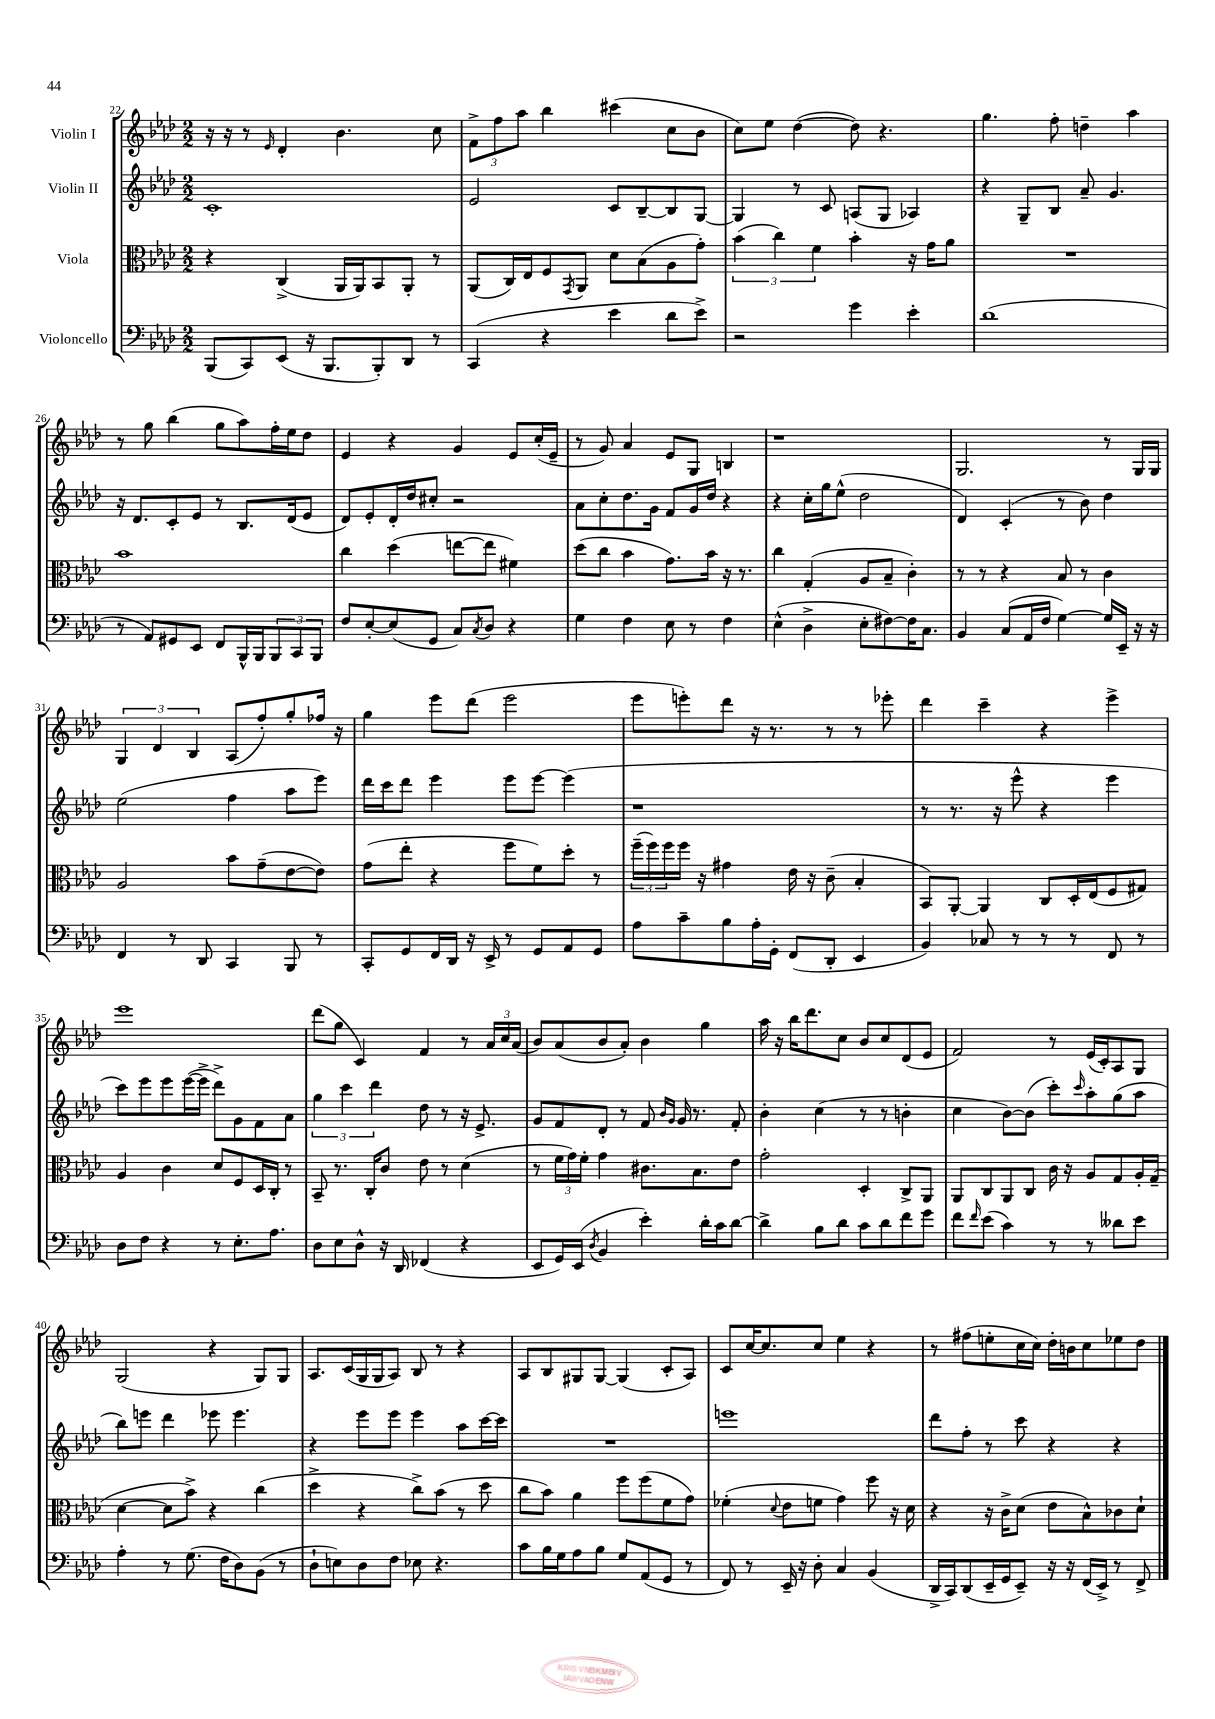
<<
\new StaffGroup <<
\new Staff = "s0" \with { instrumentName = "Violin I" } {
    \clef treble \key aes \major \numericTimeSignature \time 2/2
    r16 r16 r8 \grace { ees'16 } des'4-. bes'4. c''8 |
    \tuplet 3/2 { f'8-> f''8 aes''8 } bes''4 cis'''4( c''8 bes'8 |
    c''8) ees''8 des''4~( des''8) r4. |
    g''4. f''8-. d''4-- aes''4 |
    r8 g''8 bes''4( g''8 aes''8) f''16-. ees''16 des''8 |
    ees'4 r4 g'4 ees'8 c''16-.( ees'16-- |
    r8 g'8) aes'4 ees'8 g8 b4 |
    r1 |
    g2. r8 g16 g16 |
    \tuplet 3/2 { g4 des'4 bes4 } aes8( f''8-.) g''8-. fes''16 r16 |
    g''4 ees'''8 des'''8( ees'''2 |
    ees'''8 e'''8-.) des'''8 r16 r8. r8 r8 ees'''8-. |
    des'''4 c'''4-- r4 ees'''4-> |
    ees'''1 |
    des'''8( g''8 c'4) f'4 r8 \tuplet 3/2 { aes'16 c''16 aes'16( } |
    bes'8) aes'8( bes'8 aes'8-.) bes'4 g''4 |
    aes''16 r16 bes''16 des'''8. c''8 bes'8 c''8 des'8( ees'8 |
    f'2) r8 ees'16( c'16-.) aes8 g8 |
    g2( r4 g8) g8 |
    aes8. c'16( g16 g16 aes8) bes8 r8 r4 |
    aes8 bes8 gis8 gis8~ gis4( c'8-. aes8) |
    c'8 c''16~ c''8. c''8 ees''4 r4 |
    r8 fis''8( e''8-. c''16 c''16) des''16-. b'16 c''8 ees''8 des''8 \bar "|." |
}
\new Staff = "s1" \with { instrumentName = "Violin II" } {
    \clef treble \key aes \major \numericTimeSignature \time 2/2
    c'1-. |
    ees'2 c'8 bes8~-- bes8 g8~ |
    g4 r8 c'8 a8( g8 aes4) |
    r4 g8-- bes8 aes'8-- g'4. |
    r16 des'8. c'8-. ees'8 r8 bes8. des'16( ees'8 |
    des'8) ees'8-. des'16-. des''16 cis''8-. r2 |
    aes'8 c''8-. des''8. g'16 f'8 g'16 des''16 r4 |
    r4 c''16-. g''16 ees''8-^( des''2 |
    des'4) c'4-.( r8 bes'8) des''4 |
    ees''2( f''4 aes''8 ees'''8) |
    des'''16 c'''16 des'''8 ees'''4 ees'''8 ees'''8~ ees'''4( |
    r1 |
    r8 r8. r16 ees'''8-^ r4 ees'''4 |
    c'''8) ees'''8 ees'''8 ees'''16~( ees'''16-> des'''8->) g'8 f'8 aes'8 |
    \tuplet 3/2 { g''4 c'''4 des'''4 } des''8 r8 r16 ees'8.-> |
    g'8 f'8 des'8-. r8 f'8 \grace { bes'16 g'16 } g'16 r8. f'8-. |
    bes'4-. c''4( r8 r8 b'4-. |
    c''4 bes'8~) bes'8( c'''8-.) \grace { c'''16 } aes''8-. g''8( aes''8 |
    bes''8) e'''8 des'''4 ees'''8 ees'''4. |
    r4 ees'''8 ees'''8 ees'''4 aes''8 c'''16~ c'''16 |
    R1 |
    e'''1 |
    des'''8 f''8-. r8 c'''8 r4 r4 \bar "|." |
}
\new Staff = "s2" \with { instrumentName = "Viola" } {
    \clef alto \key aes \major \numericTimeSignature \time 2/2
    r4 c4->( aes,16 aes,16) bes,8 aes,8-. r8 |
    aes,8( c16) ees16 f8 \acciaccatura { g,8 } aes,8 des'8 bes8( aes8 g'8-.) |
    \tuplet 3/2 { bes'4( c''4) f'4 } bes'4-. r16 g'16 aes'8 |
    R1 |
    bes'1 |
    c''4 des''4( e''8~ e''8 fis'4) |
    des''8( c''8 bes'4 g'8.) bes'16 r16 r8. |
    c''4 g4-.( aes8 bes8-- c'4-.) |
    r8 r8 r4 bes8 r8 c'4 |
    aes2 bes'8 g'8--( ees'8~ ees'8) |
    g'8( ees''8-. r4 f''8 f'8) des''8-. r8 |
    \tuplet 3/2 { f''16--( f''16) f''16 } f''16 r16 gis'4 ees'16 r16 c'8--( bes4-. |
    bes,8) aes,8~-. aes,4 c8 des16-. ees16( f8 gis8) |
    aes4 c'4 des'8 f8 des16 c16-. r8 |
    bes,8-- r8. c16-. c'8 ees'8 r8 des'4( |
    r8 \tuplet 3/2 { f'16 g'16) f'16-. } g'4 cis'8. bes8. ees'8 |
    g'2-. des4-. c8-> aes,8 |
    aes,8 c8 aes,8 c8 c'16 r16 aes8 g8 aes16-. g16--( |
    des'4~ des'8 bes'8->) r4 c''4( |
    des''4-> r4 c''8->) bes'8( r8 des''8 |
    c''8 bes'8) aes'4 f''8 f''8( f'8 g'8) |
    fes'4-.( \appoggiatura { des'8 } ees'8 f'8 g'4) f''8 r16 des'16 |
    r4 r16 c'16-> des'8( ees'8 bes8-^) ces'8 des'8-! \bar "|." |
}
\new Staff = "s3" \with { instrumentName = "Violoncello" } {
    \clef bass \key aes \major \numericTimeSignature \time 2/2
    bes,,8( c,8) ees,8( r16 bes,,8. bes,,8-.) des,8 r8 |
    c,4( r4 ees'4 des'8 ees'8->) |
    r2 g'4 ees'4-. |
    des'1( |
    r8 aes,8) gis,8 ees,8 f,8 bes,,16-^ bes,,16 \tuplet 3/2 { bes,,8 c,8 bes,,8 } |
    f8 ees8~-. ees8( g,8 c8) \acciaccatura { c8 } des8 r4 |
    g4 f4 ees8 r8 f4 |
    ees4-^( des4-> ees8-. fis8~) fis16 c8. |
    bes,4 c8( aes,16 f16 g4~) g16 ees,16-- r16 r16 |
    f,4 r8 des,8 c,4 bes,,8 r8 |
    c,8-. g,8 f,16 des,16 r16 ees,16-> r8 g,8 aes,8 g,8 |
    aes8 c'8-- bes8 aes16-. g,16-. f,8( des,8-. ees,4 |
    bes,4) ces8 r8 r8 r8 f,8 r8 |
    des8 f8 r4 r8 ees8.-. aes8. |
    des8 ees8 des8-^ r16 des,16 fes,4( r4 |
    ees,8 g,16) ees,16( \acciaccatura { des8 } bes,4 ees'4-.) des'16-. c'16 des'8~ |
    des'4-> bes8 des'8 c'8 des'8 f'8 g'8 |
    f'8 \grace { f'16 } ees'8( c'4) r8 r8 deses'8 ees'8 |
    aes4-. r8 g8.( f16 des8) bes,8( r8 |
    des8-! e8) des8 f8 ees8 r4. |
    c'8 bes16 g16 aes8 bes8 g8 aes,8( g,8 r8 |
    f,8) r8 ees,16-- r16 des8-. c4 bes,4( |
    des,16-> c,16) des,8( ees,16-- g,16 ees,8--) r16 r16 f,16( ees,16->) r8 f,8-> \bar "|." |
}
>>
>>
\layout { \context { \Score currentBarNumber = #22 } }
